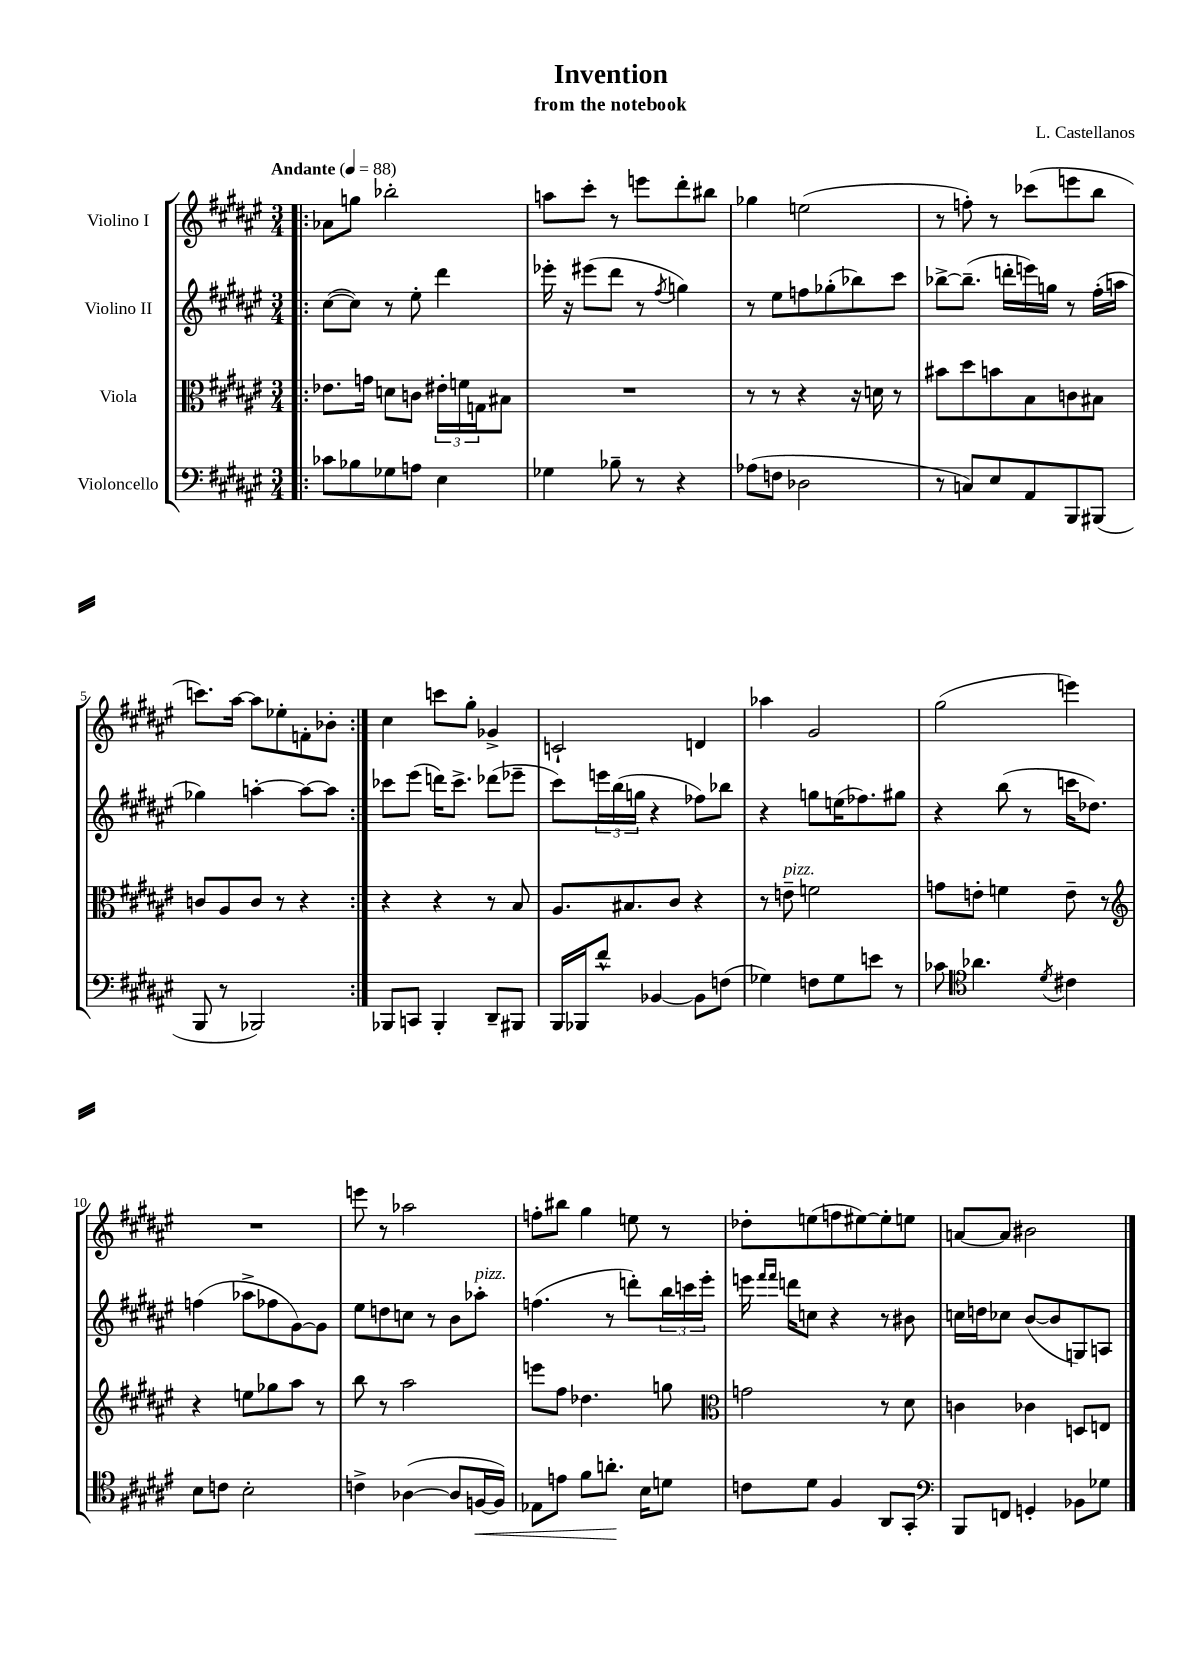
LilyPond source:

\header { title = "Invention" composer = "L. Castellanos" subtitle = "from the notebook" }
<<
\new StaffGroup <<
\new Staff = "s0" \with { instrumentName = "Violino I" } {
    \clef treble \key fis \major \numericTimeSignature \time 3/4 \tempo "Andante" 4 = 88
    \repeat volta 2 { \bar ".|:" aes'8 g''8 bes''2-. |
    a''8 cis'''8-. r8 e'''8 dis'''8-. bis''8 |
    ges''4 e''2( |
    r8 f''8-.) r8 ces'''8( e'''8 b''8 |
    c'''8.) ais''16~ ais''8 ees''8-. f'8-. bes'8-. | }
    cis''4 c'''8 gis''8-. ges'4-> |
    c'2-! d'4 |
    aes''4 gis'2 |
    gis''2( e'''4) |
    R2. |
    e'''8 r8 aes''2 |
    f''8-. bis''8 gis''4 e''8 r8 |
    des''8-. e''8( f''8 eis''8~) eis''8-. e''8 |
    a'8~ a'8 bis'2 \bar "|." |
}
\new Staff = "s1" \with { instrumentName = "Violino II" } {
    \clef treble \key fis \major \numericTimeSignature \time 3/4
    \repeat volta 2 { \bar ".|:" cis''8~( cis''8) r8 eis''8-. dis'''4 |
    ees'''16-. r16 eis'''8( dis'''8 r8 \acciaccatura { fis''8 } g''4) |
    r8 eis''8 f''8 ges''8-.( bes''8) cis'''8 |
    bes''8~-> bes''8.--( d'''16-. e'''16) g''16 r8 fis''16-.( a''16 |
    ges''4) a''4~-. a''8~ a''8 | }
    ces'''8 eis'''8( d'''16) ces'''8.-> des'''8( ees'''8-- |
    cis'''8) \tuplet 3/2 { e'''16 b''16( g''16 } r4 fes''8) bes''8 |
    r4 g''8 e''16( fes''8.) gis''8 |
    r4 b''8( r8 c'''16 des''8.) |
    f''4( aes''8-> fes''8 gis'8~) gis'8 |
    eis''8 d''8 c''8 r8 b'8 aes''8-.^\markup { \italic "pizz." } |
    f''4.( r8 d'''8-.) \tuplet 3/2 { b''16 c'''16 eis'''16-. } |
    e'''16 \grace { fis'''16 fis'''16 } d'''16 c''8 r4 r8 bis'8 |
    c''16 d''16 ces''8 b'8~( b'8 g8) a8 \bar "|." |
}
\new Staff = "s2" \with { instrumentName = "Viola" } {
    \clef alto \key fis \major \numericTimeSignature \time 3/4
    \repeat volta 2 { \bar ".|:" ees'8. g'16 d'8 c'8 \tuplet 3/2 { eis'16-. f'16 g16 } bis8 |
    R2. |
    r8 r8 r4 r16 d'16 r8 |
    bis'8 dis''8 b'8 b8 c'8 bis8 |
    c'8 ais8 c'8 r8 r4 | }
    r4 r4 r8 b8 |
    ais8. bis8. cis'8 r4 |
    r8 e'8--^\markup { \italic "pizz." } f'2 |
    g'8 e'8-. f'4 e'8-- r8 |
    \clef treble r4 e''8 ges''8 ais''8 r8 |
    b''8 r8 ais''2 |
    e'''8 fis''8 des''4. g''8 |
    \clef alto g'2 r8 dis'8 |
    c'4 ces'4 d8 e8 \bar "|." |
}
\new Staff = "s3" \with { instrumentName = "Violoncello" } {
    \clef bass \key fis \major \numericTimeSignature \time 3/4
    \repeat volta 2 { \bar ".|:" ces'8 bes8 ges8 a8 eis4 |
    ges4 bes8-- r8 r4 |
    aes8( f8 des2 |
    r8 c8) eis8 ais,8 b,,8 bis,,8( |
    b,,8 r8 bes,,2) | }
    bes,,8 c,8 bes,,4-. dis,8-- bis,,8 |
    b,,16 bes,,16 fis'8-^ bes,4~ bes,8 f8( |
    ges4) f8 ges8 e'8 r8 |
    ces'8 \clef tenor aes'4. \acciaccatura { dis'8 } cis'4 |
    b8 c'8 b2-. |
    c'4-> aes4~( aes8 f16~\< f16) |
    ees8 e'8 fis'8 a'8.-.\! b16 d'8 |
    c'8 dis'8 fis4 ais,8 gis,8-. |
    \clef bass b,,8 f,8 g,4-. bes,8 ges8 \bar "|." |
}
>>
>>
